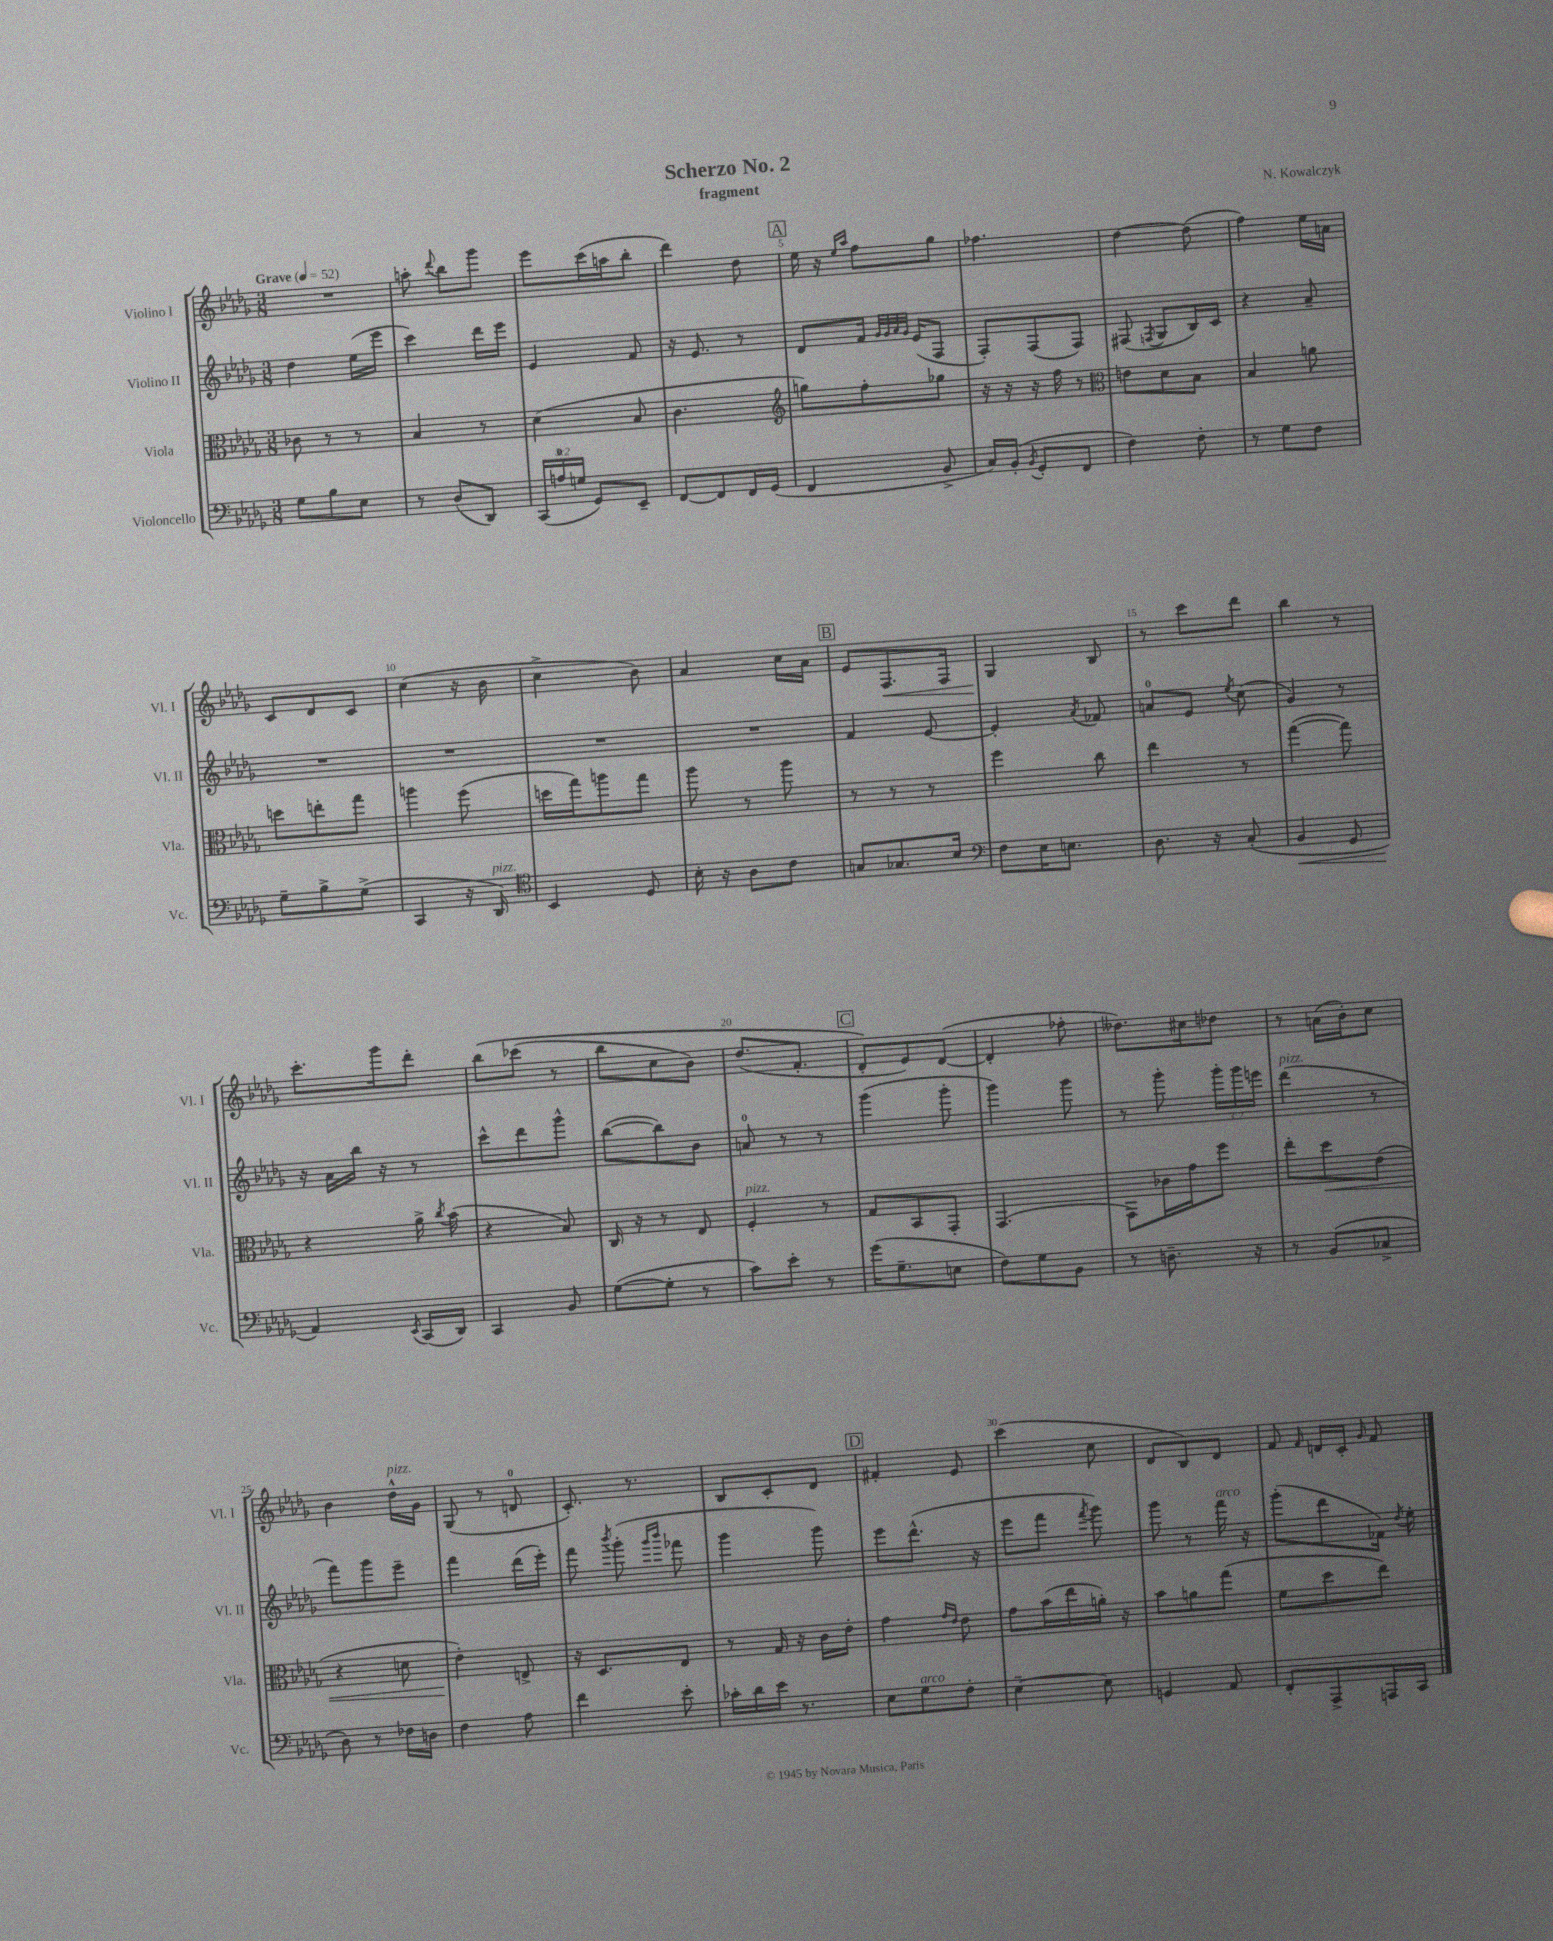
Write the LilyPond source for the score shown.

\header { title = "Scherzo No. 2" composer = "N. Kowalczyk" subtitle = "fragment" }
<<
\new StaffGroup <<
\new Staff = "s0" \with { instrumentName = "Violino I" shortInstrumentName = "Vl. I" } {
    \clef treble \key des \major \numericTimeSignature \time 3/8 \tempo "Grave" 4 = 52
    \autoBeamOff R4. |
    a''8-. \appoggiatura { des'''8 } bes''8[ ges'''8] |
    ees'''8[ c'''16( a''16 bes''8]-. |
    des'''4) des''8 |
    \mark \markup { \box "A" } ees''16 r16 \grace { ees''16[ aes''16] } f''8[ ges''8] |
    fes''4. |
    des''4~ des''8( |
    f''4) ees''16[ a'16] |
    c'8[ des'8 c'8] |
    c''4( r16 bes'16 |
    c''4-> bes'8) |
    aes'4 c''16[ aes'16] |
    \mark \markup { \box "B" } ees'8[ f8.\< f16] |
    ges4\! bes8 |
    r8 c'''8[ des'''8] |
    bes''4 r8 |
    c'''8.[-. ges'''16 des'''8]-. |
    bes''8[\( ces'''8]( r8 |
    bes''8[ c''8 bes'8]) |
    des''8.[( f'8.]-. |
    \mark \markup { \box "C" } des'8[-.\) ees'8) des'8]~( |
    des'4-. fes''8-. |
    deses''8.[) cis''16 des''8] |
    r8 a'16[( bes'16-.) c''8] |
    bes'4 des''16[-^^\markup { \italic "pizz." } ges'16] |
    ges8( r8 d'8-0 |
    c'8.-.) r8. |
    bes8[ c'8-. des'8] |
    \mark \markup { \box "D" } fis'4-. ees'8 |
    c'''4( c''8 |
    des'8[ bes8) des'8] |
    f'8 \grace { f'16 } d'16[ c'16]-. \grace { ges'16 } f'8 \bar "|." |
}
\new Staff = "s1" \with { instrumentName = "Violino II" shortInstrumentName = "Vl. II" } {
    \clef treble \key des \major \numericTimeSignature \time 3/8 \override Staff.TupletNumber.text = #tuplet-number::calc-fraction-text
    \autoBeamOff des''4 ees''16[( ees'''16] |
    c'''4) des'''16[ ees'''16] |
    ees'4 f'8 |
    r16 ees'8. r8 |
    \mark \markup { \box "A" } des'8[ f'16] \grace { ges'32[ ges'32 aes'32 ges'32] } ees'16[( f8] |
    f8[-.) f8( f8]) |
    fis8( \acciaccatura { f8 } ges8[ bes16) c'16] |
    r4 aes'8-- |
    R4. |
    R4. |
    R4. |
    R4. |
    \mark \markup { \box "B" } f'4 ees'8~ |
    ees'4-. \acciaccatura { aes'8 } fes'8 |
    a'8[-0 ees'8] \acciaccatura { ees''8 } c''8( |
    ges'4) r8 |
    r16 aes'16[ bes''16] r16 r8 |
    c'''8[-^ des'''8 ges'''8]-^ |
    bes''8[~( bes''8) bes'8] |
    a'8-0 r8 r8 |
    \mark \markup { \box "C" } ges'''4( ges'''8-. |
    ges'''4) ges'''8 |
    r8 ges'''8-. \tuplet 3/2 { ges'''16[-. ges'''16 e'''16] } |
    des'''4^\markup { \italic "pizz." }( r8 |
    f'''8[) ges'''8 ees'''8]-- |
    f'''4 des'''16[( ees'''16]-.) |
    f'''8 \acciaccatura { bes'''8 } ges'''8-.( \grace { ges'''16[ bes'''16] } fes'''8 |
    ges'''4 ges'''8) |
    \mark \markup { \box "D" } ees'''8[ des'''8.]-^( r16 |
    ees'''8[ f'''8] \acciaccatura { f'''8 } ges'''8) |
    ges'''8 r8 f'''16^\markup { \italic "arco" } r16 |
    ges'''8[-.( des'''8 fes'16]) \acciaccatura { des''8 } ees''16-. \bar "|." |
}
\new Staff = "s2" \with { instrumentName = "Viola" shortInstrumentName = "Vla." } {
    \clef alto \key des \major \numericTimeSignature \time 3/8
    \autoBeamOff ces'8 r8 r8 |
    bes4 r8 |
    des'4( bes8 |
    c'4. |
    \mark \markup { \box "A" } \clef treble g''8[) f''8-. ges''8] |
    r16 r16 r16 f''16 r8 |
    \clef alto e'8[ des'8 bes8] |
    bes4 a'8 |
    d''8[ e''8-. ges''8] |
    a''4 f''8( |
    d''16[ ges''16) a''8 ges''8] |
    aes''8 r8 aes''8 |
    \mark \markup { \box "B" } r8 r8 r8 |
    f''4 c''8 |
    ees''4 r8 |
    ges''4~( ges''8) |
    r4 aes'16-> \acciaccatura { c''8 } bes'16( |
    r4 bes8) |
    c16 r16 r8 ees8 |
    f4-.^\markup { \italic "pizz." } r8 |
    \mark \markup { \box "C" } ges8[ bes,8 ges,8]-. |
    ges,4.( |
    ges,8[) ces'16 ges'16 f''8] |
    ees''8[-. des''8\< ees'8]( |
    r4 d'8 |
    ees'4-.\!) e8-> |
    r16 des8.[ ees8] |
    r8 ges16 r16 c'16[ ees'16]-. |
    \mark \markup { \box "D" } ges'4 \grace { ges'16[ ees'16] } ees'8 |
    ges'8[ bes'16( ees''16 a'16]-.) r16 |
    bes'8[ a'8 ges''8]( |
    f'8[ des''8 ees''8]) \bar "|." |
}
\new Staff = "s3" \with { instrumentName = "Violoncello" shortInstrumentName = "Vc." } {
    \clef bass \key des \major \numericTimeSignature \time 3/8 \override Staff.TupletNumber.text = #tuplet-number::calc-fraction-text
    \autoBeamOff ges8[ bes8 ees8] |
    r8 des8[( des,8]) |
    \tuplet 3/2 { c,16[( a16-0 g16] } ges,8[) ees,8]-- |
    f,8[~ f,8 f,16 ges,16]( |
    \mark \markup { \box "A" } f,4 bes,8-> |
    c16[) bes,16]-.( \acciaccatura { bes,8 } ges,8[-. f,8] |
    f4) f8-. |
    r8 ges8[ f8] |
    ges8[-- bes8-> ges8]->( |
    c,4 r16 des,16^\markup { \italic "pizz." }) |
    \clef tenor bes,4 des8 |
    bes16-. r16 aes8[ c'8] |
    \mark \markup { \box "B" } g8[ ges8. bes16] |
    \clef bass f8[ ees16 e8.] |
    des8. r16 c8-.( |
    bes,4\< ges,8 |
    aes,4\!) \acciaccatura { ees,8 } c,16[( des,16]) |
    c,4 bes,8 |
    ges8[~( ges8]-. r8 |
    c'8[) ees'8]-. r8 |
    \mark \markup { \box "C" } ges'16[( ges8.-- e8] |
    f8[) ges8 bes,8] |
    r8 d8.-- r16 |
    r8 bes,8[( ces8]-> |
    des8) r8 fes16[ d16] |
    f4 aes8 |
    f'4 ees'8-. |
    ces'16[-. des'16 ees'16] r8. |
    \mark \markup { \box "D" } ees8[ ges8^\markup { \italic "arco" } f8]-. |
    ees4~-- ees8 |
    g,4 aes,8 |
    f,8[-. aes,,8-> a,,16 c,16] \bar "|." |
}
>>
>>
\layout { \context { \Score \override BarNumber.break-visibility = ##(#f #t #t) barNumberVisibility = #(every-nth-bar-number-visible 5) } }
